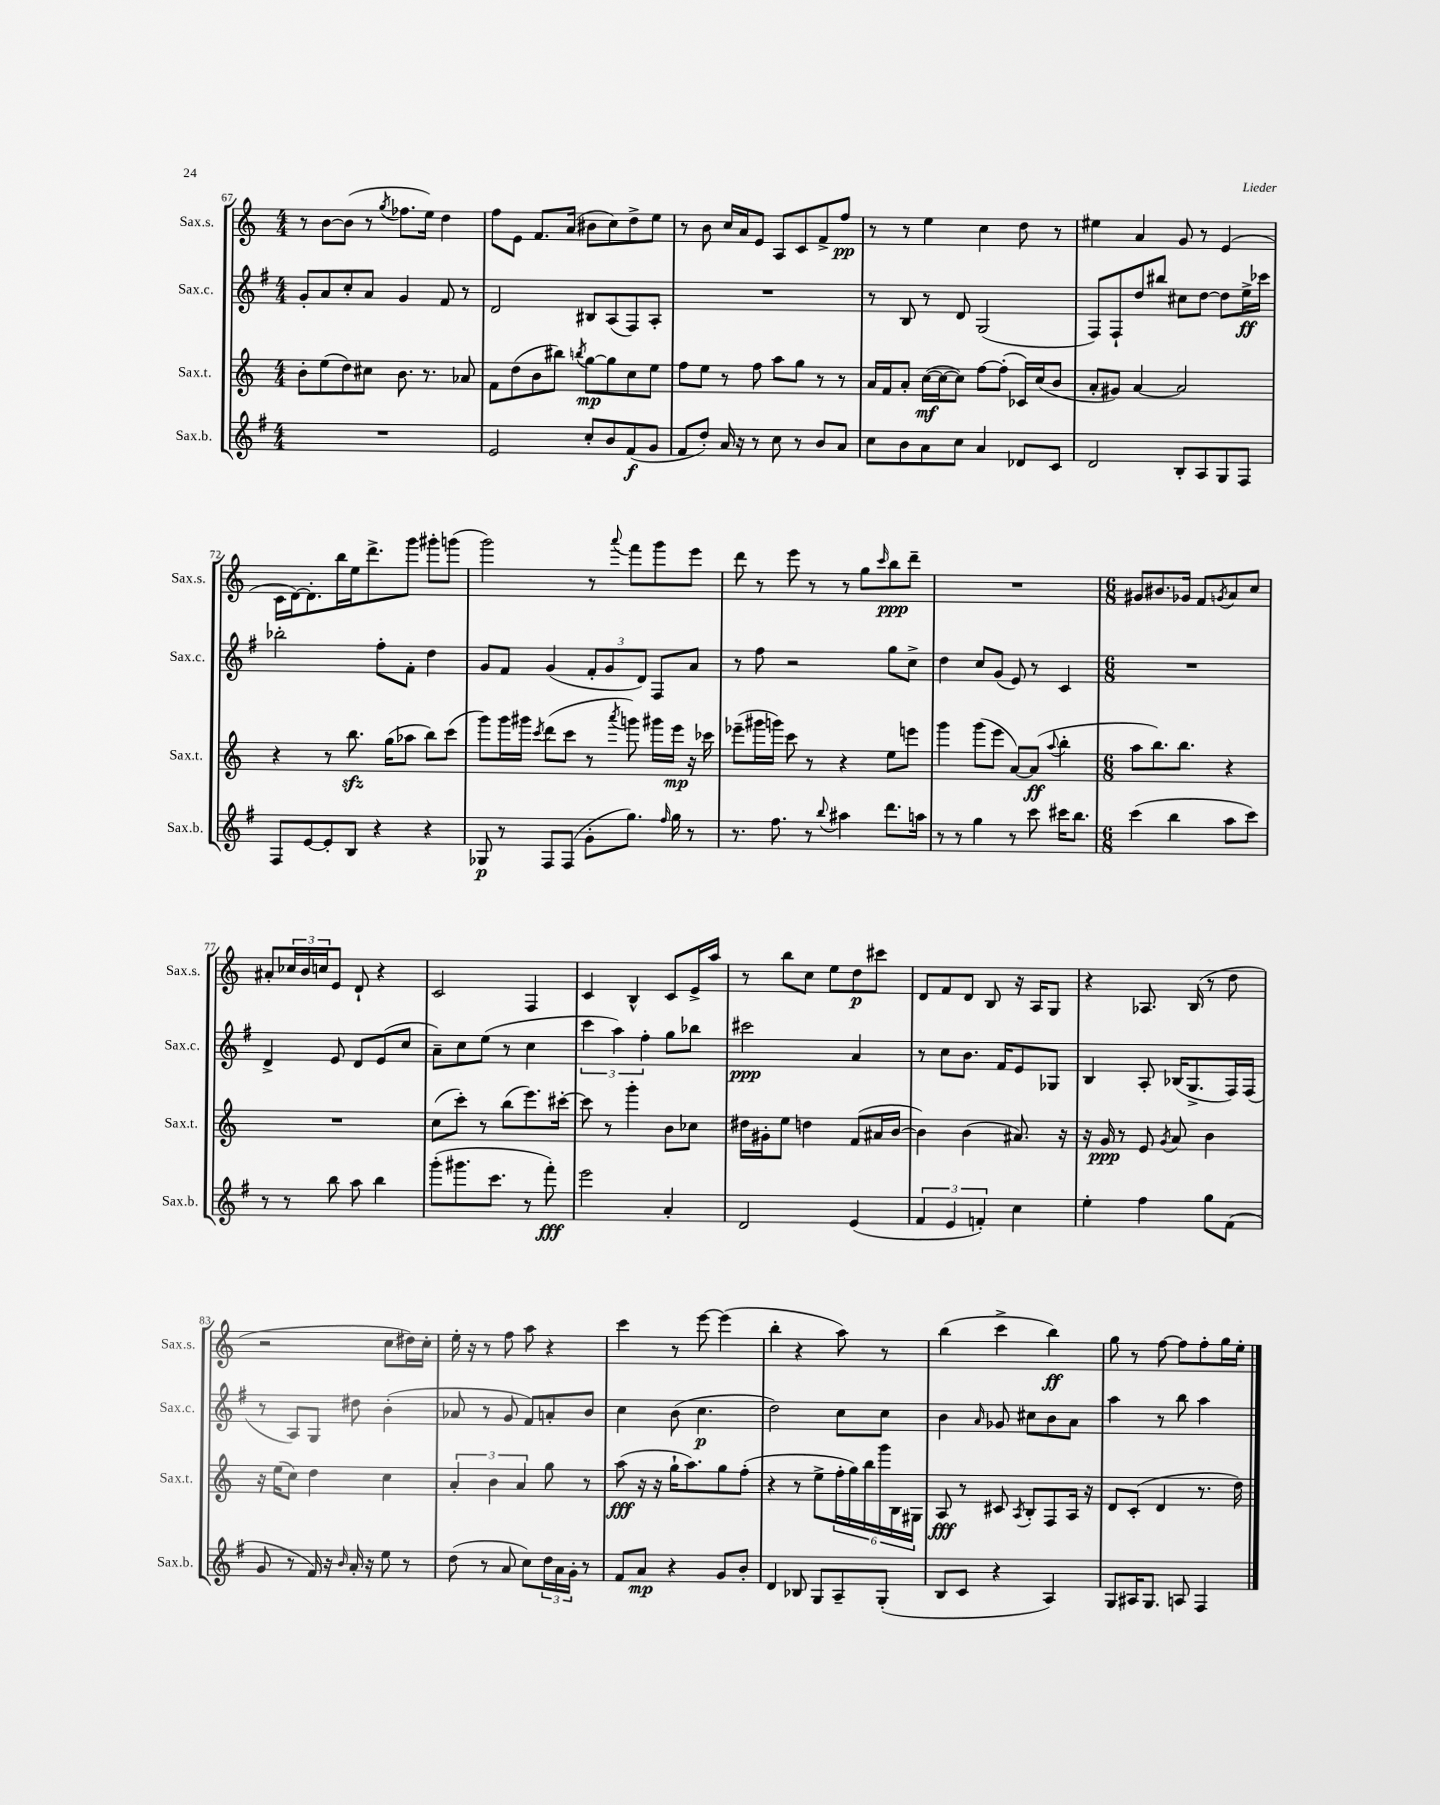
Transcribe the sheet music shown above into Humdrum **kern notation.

**kern	**kern	**kern	**kern
*staff4	*staff3	*staff2	*staff1
*clefG2	*clefG2	*clefG2	*clefG2
*k[f#]	*k[]	*k[f#]	*k[]
*M4/4	*M4/4	*M4/4	*M4/4
1r	8b'	8g'	8r
.	(8ee	8a	[8b
.	8dd)	8cc'	(8b]
.	8cc#	8a	8r
.	.	.	8qgg
.	8.b	4g	8.ff-
.	8.r	.	16ee)
.	.	8f#	4dd
.	8a-	8r	.
=	=	=	=
2e	8f	2d	8ff
.	(8dd	.	8e
.	8b	.	8.f
.	8bb#)	.	.
.	.	.	(16a
.	8qbb	.	.
8cc'	[8gg	8B#	8b#
8b	8gg]	(8A	8cc)
(8f#	8cc	8F#)	8dd^
8g	8ee	8A'	8ee
=	=	=	=
8f#	8ff	1r	8r
8dd')	8ee	.	8b
16a	8r	.	16cc
16r	.	.	16a
8r	8ff	.	8e
8cc	8aa	.	8A
8r	8gg	.	8c
8b	8r	.	8f^
8a	8r	.	8ff
=	=	=	=
8cc	16a	8r	8r
.	16f	.	.
8b	8a'	8B	8r
8a	([16cc	8r	4ee
.	16cc_	.	.
8cc	8cc])	8d	.
4a	[8ff	(2G	4cc
.	(8ff']	.	.
8d-	16c-)	.	8dd
.	(16cc	.	.
8c	8b	.	8r
=	=	=	=
2d	8a'	8F#)	4ee#
.	8g#)	8F#`	.
.	[4a	8dd	4a
.	.	8bb#	.
8B'	2a]	8cc#	8g
8A	.	[8dd	8r
8G	.	8dd]	(4e
8F#	.	16ee^	.
.	.	16ccc-	.
=	=	=	=
8F#	4r	2bb-'	16c
.	.	.	[16d)
[8e	.	.	8.d']
8e']	8r	.	.
.	.	.	16bb
8B	8.bb	.	16ee
.	.	.	8.ddd^
4r	.	8ff#'	.
.	(16gg	.	.
.	8aa-	8f#'	8ggg
4r	8bb)	4dd	8ggg#'
.	(8ccc	.	(8ggg
=	=	=	=
8G-	8ggg)	8g	2ggg)
8r	16ggg	8f#	.
.	16ggg#	.	.
.	8qccc	.	.
8F#	(8ddd	(4g	.
(8F#	8ccc	.	.
8g'	8r	12f#'	8r
.	.	12g	.
.	8qaaa	.	8qqaaa
8.gg)	8ggg)	.	8fff
.	.	12d)	.
.	16ggg#	8F#	8ggg
16qqff#	.	.	.
16gg	16eee	.	.
8r	16r	8a	8eee
.	16ccc-	.	.
=	=	=	=
8.r	(8eee-~	8r	8ddd
.	16ggg#	8ff#	8r
8.ff#	16ggg)	.	.
.	8ccc	2r	8eee
8r	8r	.	8r
8qqbb	.	.	.
4aa#	4r	.	8r
.	.	.	8gg
.	.	.	16qqccc
8.ddd	8ee	8gg	8bb
.	8eee	8cc^	8ddd~
16aa	.	.	.
=	=	=	=
8r	4ggg	4dd	1r
8r	.	.	.
4gg	(8ggg	8cc	.
.	8eee	(8g	.
8r	[8a)	8e)	.
8ccc	(8a]	8r	.
.	8qqaa	.	.
16ccc#	4bb'	4c	.
8.bb	.	.	.
=	=	=	=
*M6/8	*M6/8	*M6/8	*M6/8
(4ccc	8aa	2.r	8g#
.	8.bb)	.	8.b#
4bb	.	.	.
.	8.bb	.	16g-
.	.	.	8f
.	.	.	8qg
8aa	4r	.	8a
8ccc)	.	.	8cc
=	=	=	=
8r	2.r	4d^	8a#'
8r	.	.	24cc-
.	.	.	24b
.	.	.	24cc
8bb	.	8e	8e
8aa	.	8d	8d`
4bb	.	(8e	4r
.	.	8cc	.
=	=	=	=
(8ggg'	(8cc	8a~)	2c
8.ggg#	8ccc')	8cc	.
.	8r	(8ee	.
8.ccc	.	.	.
.	(8bb	8r	.
8r	8.eee)	4cc	4F
8fff#')	.	.	.
.	[16ccc#'	.	.
=	=	=	=
2eee	8ccc#]	6ccc	4c
.	8r	.	.
.	.	6aa)	.
.	4ggg'	.	4B^^
.	.	6ff#'	.
4a'	8b	8gg	8c
.	8cc-	8bb-	16e^
.	.	.	16aa
=	=	=	=
2d	16dd#	2ccc#	8r
.	16g#'	.	.
.	8ee	.	8bb
.	4dd	.	8cc
.	.	.	8ee
(4e	(8f	4a	8dd
.	16a#	.	8ccc#
.	[16b	.	.
=	=	=	=
6f#	4b])	8r	8d
.	.	8cc	8f
6e	.	.	.
.	(4b	8.b	8d
6f')	.	.	.
.	.	.	8B
.	.	16f#	.
4cc	8.a#)	8e	16r
.	.	.	16A
.	.	8G-	8G
.	16r	.	.
=	=	=	=
4ee'	16r	4B	4r
.	16g	.	.
.	8r	.	.
4ff#	8e	8A'	8.A-
.	8qg	.	.
.	8a	(16B-	.
.	.	8.G^	(16B
8gg	4b	.	8r
(8f#	.	16F#)	8dd
.	.	(16F#	.
=	=	=	=
8g	16r	8r	2r
.	(16ee	.	.
8r	8cc)	8A)	.
16f#)	4dd	8G	.
16r	.	.	.
16qqb	.	.	.
16a'	.	8dd#	.
16r	.	.	.
8ee	4cc	(4b'	8cc
8r	.	.	16dd#)
.	.	.	16cc'
=	=	=	=
(8dd	6a'	8a-	16ee'
.	.	.	16r
8r	.	8r	8r
.	6b	.	.
8a	.	8g	8ff
.	6a	.	.
8cc)	.	8f#)	8aa
24dd	8gg	8a'	4r
24a	.	.	.
24g'	.	.	.
8r	8r	8b	.
=	=	=	=
8f#	(8aa	4cc	4ccc
8a	16r	.	.
.	16r	.	.
4r	16gg`	(8b	8r
.	8.aa)	.	.
.	.	4.cc	[8eee
8g	8gg	.	(4eee]
8b'	(8ff'	.	.
=	=	=	=
4d	4r	2dd)	4bb'
8B-	8r	.	4r
8G	8ee^	.	.
8A~	24ff'	8cc	8aa)
.	24gg)	.	.
.	24bb	.	.
(8G'	24ggg	8cc	8r
.	24B	.	.
.	24G#	.	.
=	=	=	=
8B	8A	4b	(4bb
8c	8r	.	.
.	.	16qqa	.
4r	8c#	8g-	4ccc^
.	8qA	.	.
.	8B'	8cc#	.
4A)	8F	8b	4bb)
.	16A	8a	.
.	16r	.	.
=	=	=	=
8G	8d	4aa	8gg
16A#	(8c'	.	8r
8.G	.	.	.
.	4d	8r	[8ff
8A	.	8bb	8ff]
4F#	8.r	4aa	8ff'
.	.	.	16gg
.	16dd)	.	16ee'
==	==	==	==
*-	*-	*-	*-
